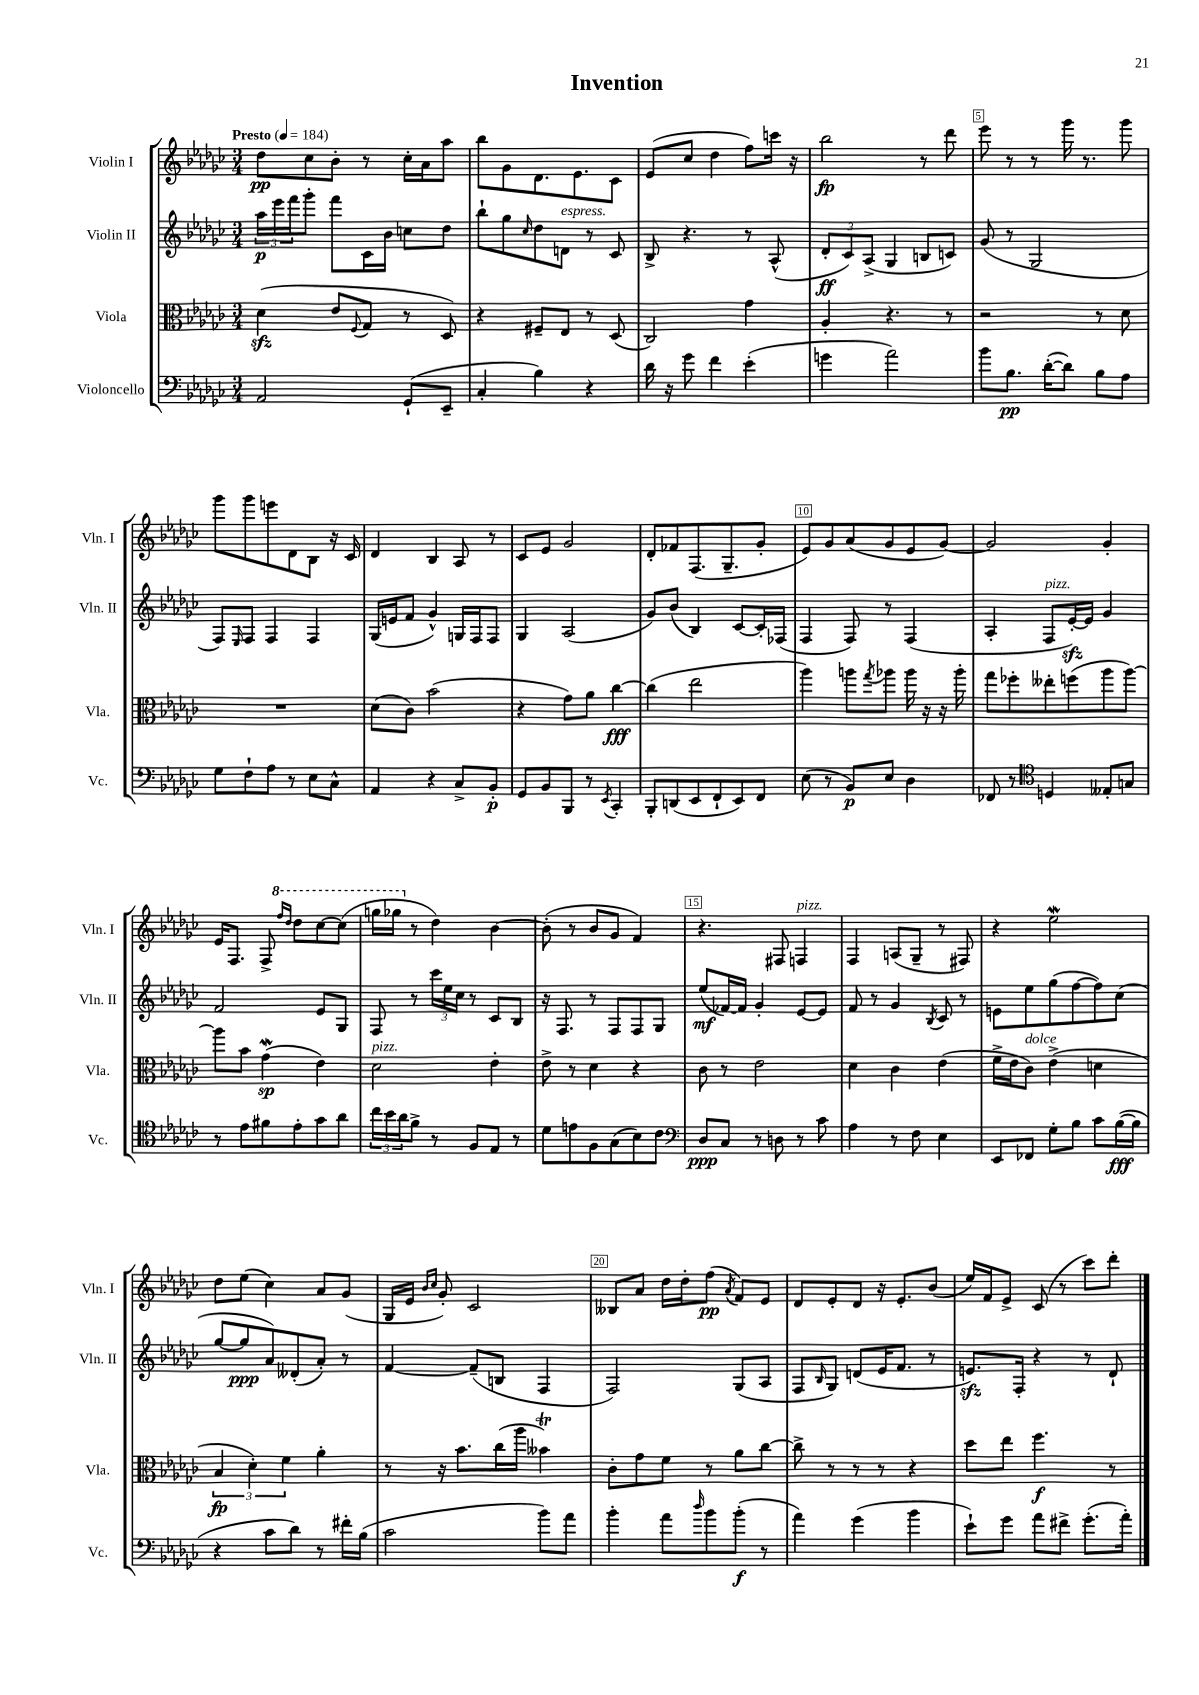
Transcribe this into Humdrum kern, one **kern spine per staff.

**kern	**kern	**kern	**kern
*staff4	*staff3	*staff2	*staff1
*clefF4	*clefC3	*clefG2	*clefG2
*k[b-e-a-d-g-c-]	*k[b-e-a-d-g-c-]	*k[b-e-a-d-g-c-]	*k[b-e-a-d-g-c-]
*M3/4	*M3/4	*M3/4	*M3/4
*MM184	*MM184	*MM184	*MM184
2AA-	(4d-	24aa-	8dd-
.	.	24eee-	.
.	.	24fff	.
.	.	8ggg-'	8cc-
.	8e-	8fff	8b-'
.	8qqF	.	.
.	8G-	16c-	8r
.	.	16b-	.
(8GG-`	8r	8cc	16cc-'
.	.	.	16a-
8EE-~	8D-)	8dd-	8aa-
=	=	=	=
4C-'	4r	8bb-`	8bb-
.	.	8gg-	8g-
.	.	16qqcc-	.
4B-)	8F#~	8dd-	8.d-
.	8E-	8d	.
.	.	.	8.e-
4r	8r	8r	.
.	(8D-	8c-	8c-
=	=	=	=
16d-	2C-)	8B-^	(8e-
16r	.	.	.
8g-	.	4.r	8cc-
4f	.	.	4dd-
(4e-'	4g-	8r	8ff)
.	.	(8A-^^	16ccc
.	.	.	16r
=	=	=	=
4g	4A-'	12d-'	2bb-
.	.	12c-)	.
.	.	(12A-^	.
2a-)	4.r	4G-	.
.	.	8B	8r
.	8r	8c)	8ddd-
=	=	=	=
8b-	2r	(8g-	8eee-
8.B-	.	8r	8r
.	.	2G-	8r
([16d-'	.	.	.
8d-])	.	.	16ggg-
.	.	.	8.r
8B-	8r	.	.
8A-	8d-	.	8ggg-
=	=	=	=
8G-	2.r	8F)	8ggg-
.	.	16qqE-	.
8F`	.	8F	8ggg-
8A-	.	4F	8eee
8r	.	.	8d-
8E-	.	4F	8B-
8C-^^	.	.	16r
.	.	.	16c-
=	=	=	=
4AA-	(8d-	(16G-	4d-
.	.	16e	.
.	8c-)	8f	.
4r	(2b-	4g-^^)	4B-
8C-^	.	16G	8A-
.	.	16F	.
8BB-'	.	8F	8r
=	=	=	=
8GG-	4r	4G-	8c-
8BB-	.	.	8e-
8BBB-	8g-)	(2A-	2g-
8r	8a-	.	.
8qEE-	.	.	.
4CC-'	[4cc-	.	.
=	=	=	=
8BBB-'	(4cc-]	8g-)	8d-'
(8DD	.	(8b-	8f-
8EE-	2ee-	4B-)	(8.F
8FF`	.	.	.
.	.	.	8.G-~
8EE-)	.	[8c-	.
8FF	.	16c-']	8g-'
.	.	(16F-	.
=	=	=	=
(8E-	4aa-)	4F	8e-)
8r	.	.	8g-
8BB-)	8aa	8F)	(8a-
.	8qgg-	.	.
8E-	8aa-	8r	8g-
4D-	16aa-	(4F	8e-
.	16r	.	.
.	16r	.	[8g-)
.	16aa-'	.	.
=	=	=	=
8FF-	8gg-	4A-'	2g-]
8r	8ff-'	.	.
*clefC4	*	*	*
4D	8ee--'	8F	.
.	(8ff	[16e-')	.
.	.	16e-]	.
8E--'	8aa-	4g-	4g-'
8G	[8aa-)	.	.
=	=	=	=
8r	8aa-]	2f	16e-
.	.	.	8.F
8e-	8b-	.	.
8f#	(4g-	.	8F^
.	.	.	16qqfff
.	.	.	16qqddd-
8e-'	.	.	8ddd-
8g-	4e-)	8e-	[8ccc-
8a-	.	8G-	(8ccc-]
=	=	=	=
24cc-	2d-	8F	16ggg
24b-	.	.	.
.	.	.	16ggg-
24a-	.	.	.
8f^	.	8r	8r
8r	.	24ccc-	4dd-)
.	.	24ee-	.
.	.	24cc-	.
8F	.	8r	.
8E-	4e-'	8c-	[4b-
8r	.	8B-	.
=	=	=	=
8d-	8e-^	16r	(8b-']
.	.	8.F	.
8e	8r	.	8r
8F	4d-	8r	8b-
(8G-	.	8F	8g-
8B-)	4r	8F	4f)
8c-	.	8G-	.
=	=	=	=
*clefF4	*	*	*
8D-	8c-	(8ee-	4.r
8C-	8r	[16f-)	.
.	.	16f-]	.
8r	2e-	4g-'	.
8D	.	.	8F#
8r	.	[8e-	4F
8c-	.	8e-]	.
=	=	=	=
4A-	4d-	8f	4F
.	.	8r	.
8r	4c-	4g-	(8A
8F	.	.	8G-~
.	.	8qB-	.
4E-	(4e-	8c-	8r
.	.	8r	8F#)
=	=	=	=
8EE-	16f^	8e	4r
.	16e-	.	.
8FF-	8c-)	8ee-	.
8G-'	(4e-^	(8gg-	2ee-
8B-	.	[8ff	.
8c-	4d	8ff])	.
([16B-	.	(8cc-	.
16B-]	.	.	.
=	=	=	=
4r	6B-	[8gg-	8dd-
.	.	8gg-]	(8ee-
.	6d-')	.	.
8c-	.	8a-)	4cc-)
.	6f	.	.
8d-)	.	(8d--'	.
8r	4a-'	8a-')	8a-
16f#'	.	8r	(8g-
(16B-	.	.	.
=	=	=	=
2c-	8r	[4f	16G-
.	.	.	16e-
.	.	.	16qqb-
.	.	.	16qqcc-
.	16r	.	8g-')
.	8.b-	.	.
.	.	(8f~]	2c-
.	(16cc-	8B	.
.	16aa-	.	.
8b-)	4b--)	4F	.
8a-	.	.	.
=	=	=	=
4b-'	8c-'	2F)	8B--
.	8g-	.	8a-
8a-	8f	.	16dd-
.	.	.	16dd-'
16qqdd-	.	.	.
8b-	8r	.	(8ff
.	.	.	8qa-
(8b-'	8a-	(8G-	8f)
8r	[8cc-	8A-	8e-
=	=	=	=
4a-)	8cc-^]	8F	8d-
.	.	16qqB-	.
.	8r	8G-)	8e-'
(4g-	8r	(8d	8d-
.	8r	16e-	16r
.	.	8.f	8.e-'
4b-	4r	.	.
.	.	8r	(8b-
=	=	=	=
8e-`)	8dd-	8.e)	16ee-)
.	.	.	16f
8g-	8ee-	.	8e-^
.	.	16F'	.
8a-	4.ff	4r	(8c-
8f#^	.	.	8r
(8.g-'	.	8r	8ccc-)
.	8r	8d-`	8ddd-'
16a-')	.	.	.
==	==	==	==
*-	*-	*-	*-
